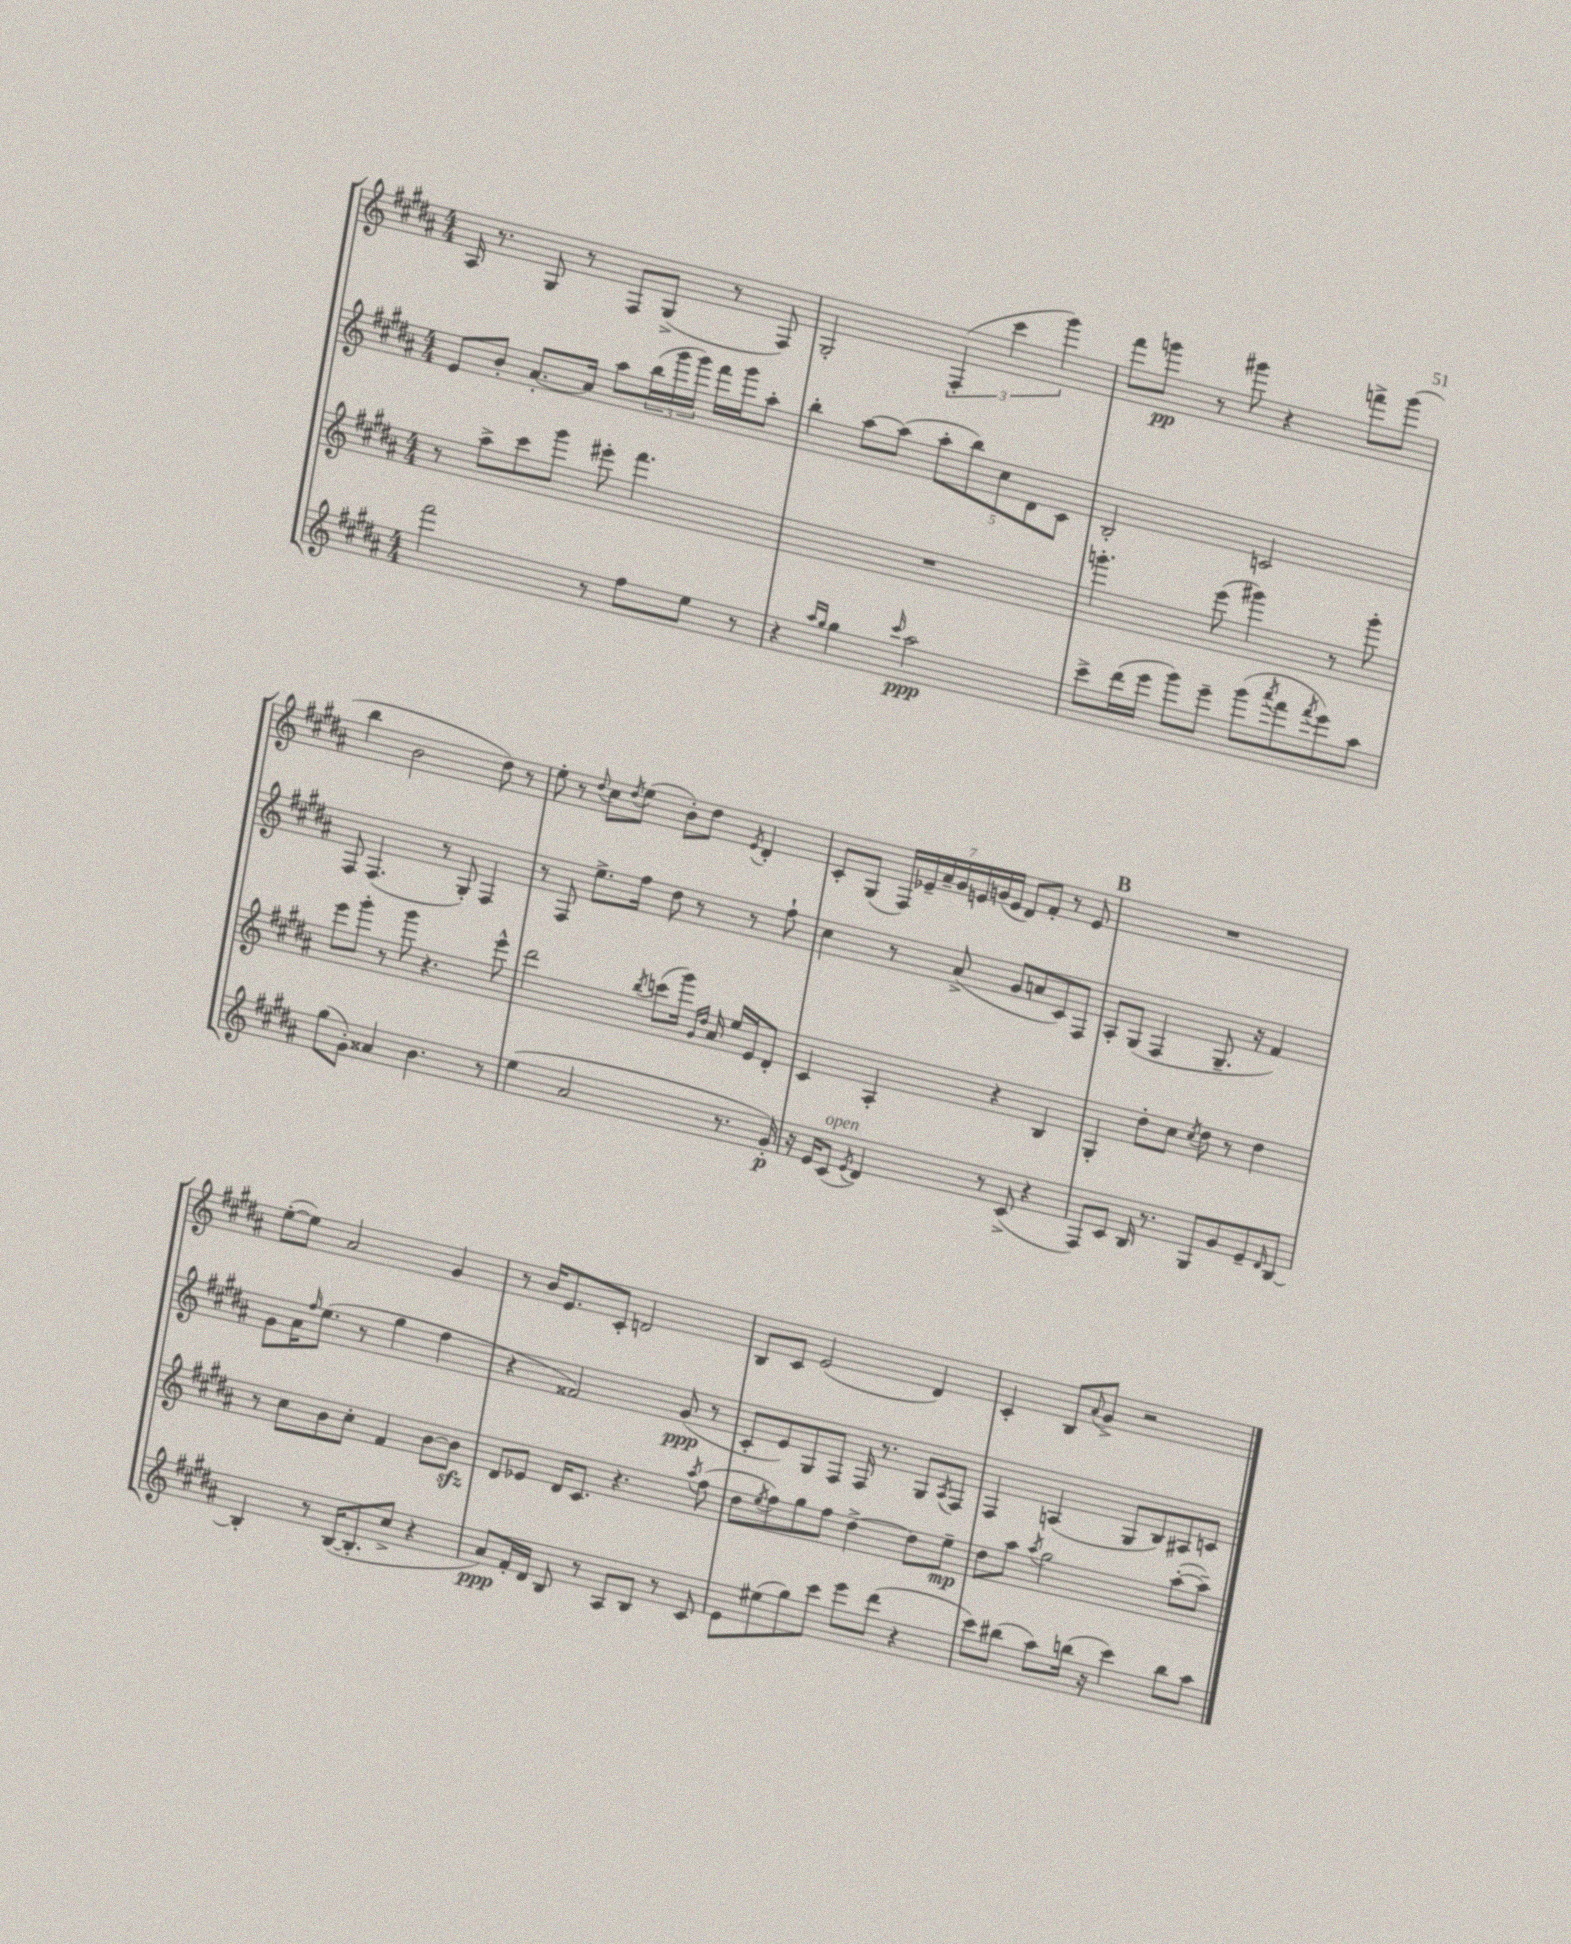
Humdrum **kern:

**kern	**kern	**kern	**kern
*staff4	*staff3	*staff2	*staff1
*clefG2	*clefG2	*clefG2	*clefG2
*k[f#c#g#d#a#]	*k[f#c#g#d#a#]	*k[f#c#g#d#a#]	*k[f#c#g#d#a#]
*M4/4	*M4/4	*M4/4	*M4/4
2fff#	8r	8e	16A#
.	.	.	8.r
.	8aa#^	8b'	.
.	8ccc#	[8.a#'	8G#
.	8ggg#	.	8r
.	.	16a#]	.
8r	8eee#'	8aa#	8F#
8ff#	4.fff#	(24bb	(8G#^
.	.	24ggg#	.
.	.	24ggg#)	.
8ee	.	16fff#	8r
.	.	16ggg#	.
8r	.	8aa#'	8F#)
=	=	=	=
4r	1r	4bb'	2G#'
16qqaa#	.	.	.
16qqgg#	.	.	.
4gg#	.	[8aa#	.
.	.	(8aa#]	.
16qqccc#	.	.	.
2aa#	.	10aa#'	(6F#'
.	.	10bb)	.
.	.	.	6ccc#
.	.	10cc#	.
.	.	10d#	.
.	.	.	6ggg#)
.	.	10c#	.
=	=	=	=
8ccc#^	4.ggg'	2B'	8fff#
(16ddd#	.	.	8ggg
16eee	.	.	.
8ggg#)	.	.	8r
8eee~	(8eee	.	8ggg#
(8ggg#	4ggg#)	2c	4r
8qaaa#	.	.	.
8fff#	.	.	.
8qfff#	.	.	.
8eee)	8r	.	8fff^
8aa#	8ggg#'	.	(8ggg#
=	=	=	=
(8gg#	8eee	8F#	4bb
8g#')	8ggg#'	(4.F#	.
4a##	8r	.	2b
.	8ggg#	.	.
4.b	4.r	8r	.
.	.	8G#')	.
.	.	4F#	8dd#)
8r	8eee^^	.	8r
=	=	=	=
(4ee	2ddd#	8r	8ee'
.	.	8F#	8r
.	.	.	8qqdd#
2a#	.	8.ee^	8cc#
.	.	.	8qdd#
.	.	.	(8ee
.	.	16ff#	.
.	8qbb	.	.
.	(8ccc	8dd#	8b')
.	16ggg#)	8r	8dd#
.	16qqg#	.	.
.	16qqdd#	.	.
.	16a#	.	.
.	.	.	8qe
8.r	16ee	8r	4d#'
.	16e	.	.
.	8d#'	8ff#`	.
16g#')	.	.	.
=	=	=	=
16r	4c#	4cc#	8c#'
16e	.	.	.
(8c#	.	.	(8G#
8qe	.	.	.
4d#)	4A#'	8r	28F#)
.	.	.	28e-~
.	.	.	28a#~
.	.	.	28g#
.	.	(8a#^	.
.	.	.	28e
.	.	.	(28g
.	.	.	28e
8r	4r	8g#	8d#)
(8c#^	.	8a	8f#'
4r	4B	8c#)	8r
.	.	8F#	8e
=	=	=	=
8F#)	4G#'	8A#'	1r
8c#	.	(8G#	.
16B	8dd#'	4F#	.
8.r	.	.	.
.	8cc#	.	.
.	8qcc#	.	.
8G#	8dd#	8.G#~	.
8g#	8r	.	.
.	.	16r	.
8e~	4dd#	4f#)	.
16qqd#	.	.	.
[8B	.	.	.
=	=	=	=
4B']	8r	8g#	([8ee'
.	8cc#	16a#	8ee])
.	.	16qqff#	.
.	.	(8.ee	.
8r	8b	.	2a#
([16B	8cc#'	8r	.
8.B']	.	.	.
.	4f#	4gg#	.
8cc#^	.	.	.
4r	[8b	4ff#	4g#
.	8b]	.	.
=	=	=	=
8a#)	8d#	4r	8r
16f#'	8e-	.	16b
16d#	.	.	8.e
8B	16d#	2f##)	.
.	8.c#	.	.
8r	.	.	8c#'
8A#	4.r	.	2d
8B	.	.	.
8r	.	(8g#	.
.	8qaa#	.	.
8c#	(8ff#	8r	.
=	=	=	=
8e	8dd#	8c#'	8B
.	8qee	.	.
(8ee#	8ff#)	8e)	8c#
8gg#)	8gg#	8G#	(2e
8ccc#	8ff#	8F#	.
8eee	[4dd#^	16F#	.
.	.	8.r	.
(8ddd#	.	.	.
4r	8dd#]	8G#	4d#)
.	.	8qA#	.
.	8ee~	8F#	.
=	=	=	=
8ccc#)	8dd#	4F#	4c#'
(8bb#	8aa#	.	.
.	8qaa#	.	.
8aa#)	2gg#	(4A	8B
.	.	.	8qqa#
(16bb	.	.	8g#^
16r	.	.	.
4ccc#)	.	8G#	2r
.	.	8B)	.
8bb	([8aa#'	8A#	.
8aa#	8aa#~])	8c	.
==	==	==	==
*-	*-	*-	*-
